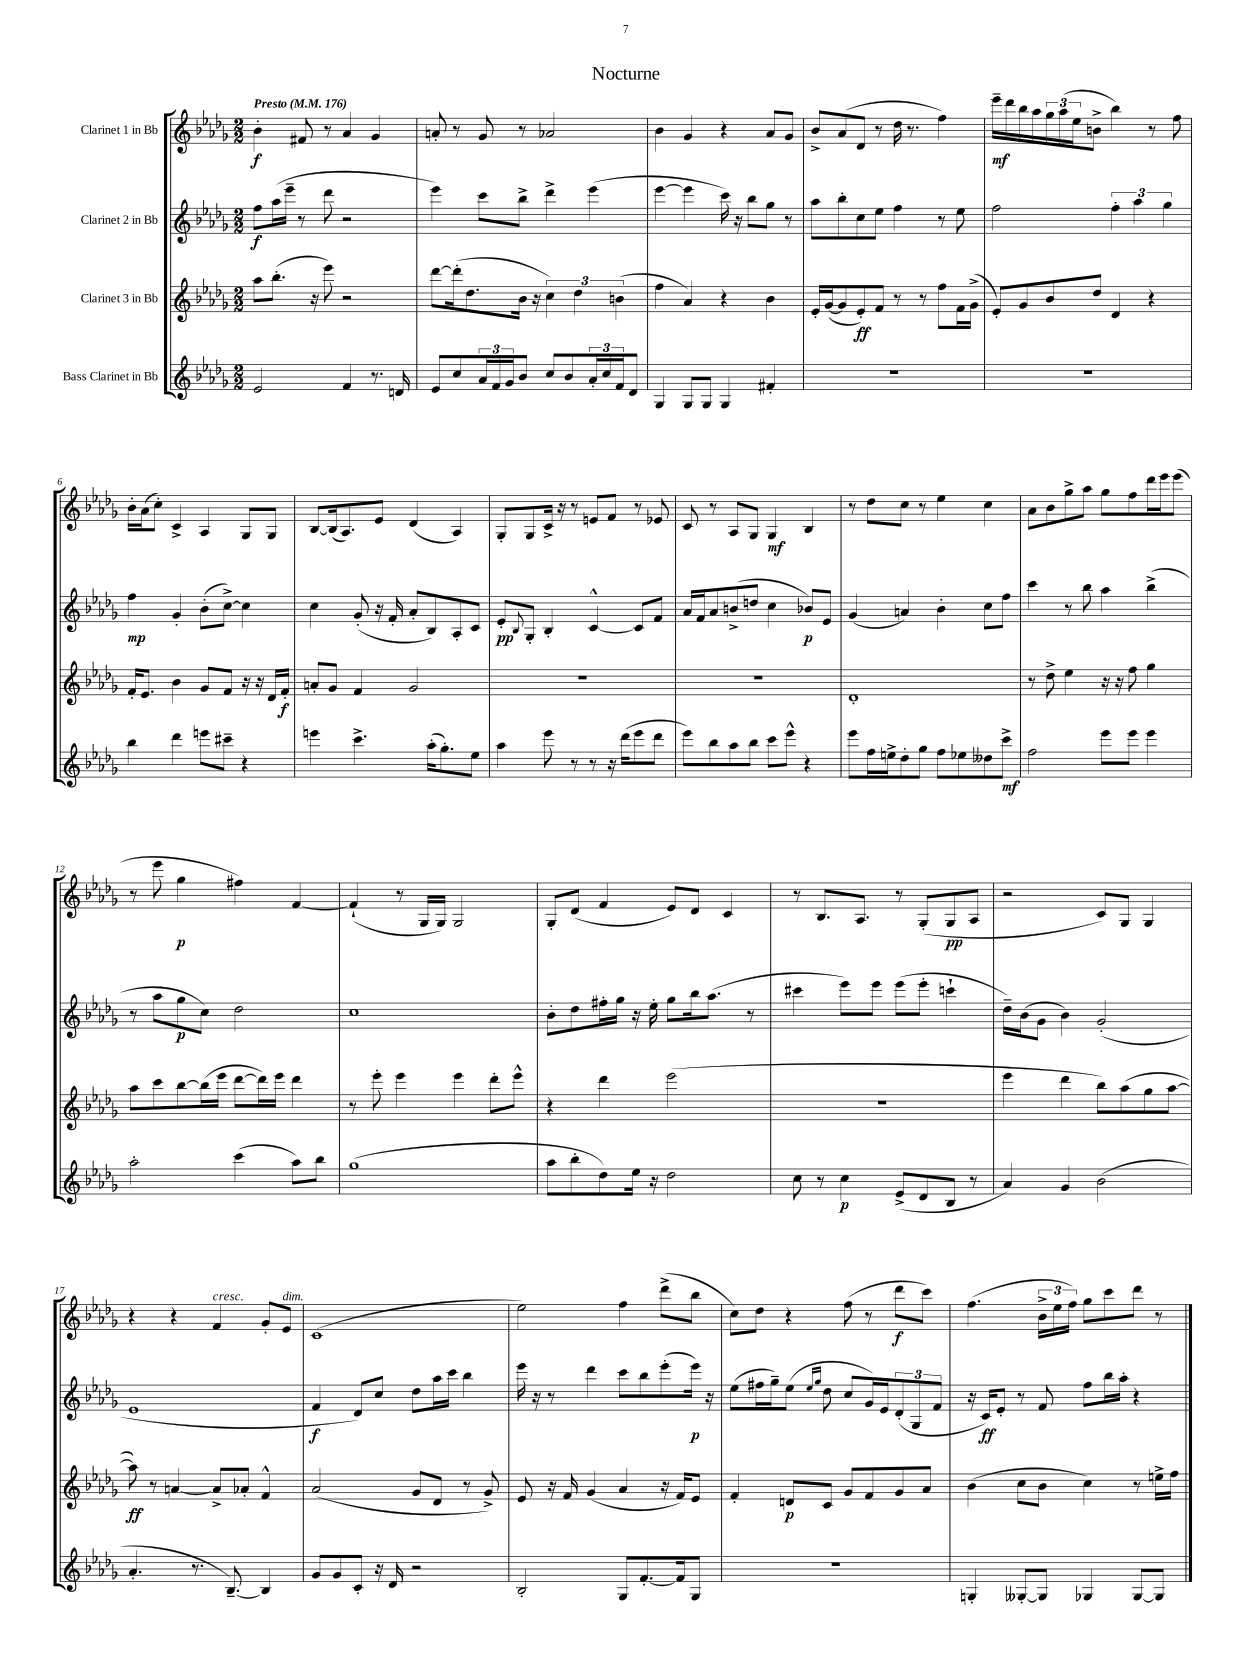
\header { title = "Nocturne" }
<<
\new StaffGroup <<
\new Staff = "s0" \with { instrumentName = "Clarinet 1 in Bb" } {
    \clef treble \key des \major \numericTimeSignature \time 2/2 \tempo "Presto" 4 = 176
    bes'4-.\f fis'8 r8 aes'4 ges'4 |
    a'8-. r8 ges'8 r8 aes'2 |
    bes'4 ges'4 r4 aes'8 ges'8 |
    bes'8-> aes'8( des'8 r8 des''16 r8. f''4) |
    ees'''16--\mf des'''16 bes''16 aes''16 \tuplet 3/2 { ges''16 aes''16( ees''16 } b'8-> bes''4) r8 f''8 |
    bes'16-. aes'16( c''8-.) c'4-> aes4 ges8 ges8 |
    bes8~ bes16( aes8.) ees'8 des'4( aes4) |
    ges8-. ges8 c'16-> r16 r8 e'8 f'8 r8 ees'8 |
    c'8 r8 aes8 ges8 ges4\mf bes4 |
    r8 des''8 c''8 r8 ees''4 c''4 |
    aes'8 bes'8 ges''8-> aes''8 ges''8 f''8 des'''16 ees'''16 ees'''8( |
    r8 ees'''8 ges''4\p fis''4) f'4~ |
    f'4-!( r8 ges16 ges16) ges2 |
    ges8-. des'8( f'4 ees'8) des'8 c'4 |
    r8 bes8. aes8. r8 ges8-.( ges8\pp aes8 |
    r2 c'8) ges8 ges4 |
    r4 r4 f'4^\markup { \italic "cresc." } ges'8-. ees'8^\markup { \italic "dim." } |
    c'1( |
    ees''2) f''4 des'''8->( bes''8 |
    c''8) des''8 r4 f''8( r8 des'''8\f c'''8) |
    f''4.( \tuplet 3/2 { bes'16-> ees''16 f''16) } ges''8 c'''8 des'''8 r8 \bar "|." |
}
\new Staff = "s1" \with { instrumentName = "Clarinet 2 in Bb" } {
    \clef treble \key des \major \numericTimeSignature \time 2/2
    f''8\f aes''16( ees'''16-- r8 des'''8 r2 |
    ees'''4) c'''8 bes''8-> des'''4-> ees'''4( |
    ees'''4~ ees'''4 c'''16) r16 bes''8 ges''8 r8 |
    aes''8 bes''8-. c''8 ees''8 f''4 r8 ees''8 |
    f''2 \tuplet 3/2 { f''4-. aes''4 ges''4 } |
    f''4\mp ges'4-. bes'8-.( c''8~->) c''4 |
    c''4 ges'8-.( r16 f'16-. aes'8-. bes8) aes8-. c'8 |
    ees'8-.\pp \appoggiatura { bes8 } ges8-. bes4-. c'4~-^ c'8 f'8 |
    aes'16 f'16 aes'8 b'8->( d''8 c''4 bes'8\p) ees'8 |
    ges'4( a'4) bes'4-. c''8 f''8 |
    c'''4 r8 bes''8 aes''4 bes''4->( |
    r8 aes''8 ges''8\p c''8) des''2 |
    c''1 |
    bes'8-. des''8 fis''16-. ges''16 r16 ees''16-. ges''8 bes''16 aes''8.( r8 |
    cis'''4 ees'''8) ees'''8 ees'''8( ees'''8-. c'''4-! |
    des''16--) bes'16( ges'8 bes'4) ges'2-.( |
    ees'1 |
    f'4\f des'8) c''8 des''8 aes''16 c'''16 bes''4 |
    ees'''16 r16 r8 des'''4 c'''8 bes''8 ees'''8-.( ees'''16\p) r16 |
    ees''8( fis''16 ges''16--) ees''8( \grace { ees''16 ges''16 } des''8 c''8 ges'16) ees'16 \tuplet 3/2 { des'8-.( ges8 f'8 } |
    r16 c'16\ff) ees'8-. r8 f'8 f''8 bes''16 aes''16-. r4 \bar "|." |
}
\new Staff = "s2" \with { instrumentName = "Clarinet 3 in Bb" } {
    \clef treble \key des \major \numericTimeSignature \time 2/2
    aes''8 bes''8.-.( r16 ees'''8) r2 |
    des'''8~ des'''16-.( des''8. bes'16 r16 \tuplet 3/2 { c''4) des''4 b'4( } |
    f''4 aes'4) r4 bes'4 |
    ees'16-. ges'16~( ges'8 ees'8-.\ff) f'8 r8 r8 f''8 f'16 ges'16->( |
    ees'8-.) ges'8 bes'8 des''8 des'4 r4 |
    f'16-. ees'8. bes'4 ges'8 f'8 r16 r16 des'16 f'16-.\f |
    a'8-. ges'8 f'4 ges'2 |
    R1 |
    R1 |
    des'1-. |
    r8 des''8-> ees''4 r16 r16 f''8 ges''4 |
    aes''8 c'''8 bes''8~ bes''16( ees'''16 des'''8~ des'''16) ees'''16 des'''4 |
    r8 ees'''8-. ees'''4 ees'''4 des'''8-. ees'''8-^ |
    r4 des'''4 ees'''2( |
    R1 |
    ees'''4 des'''4 bes''8) aes''8( ges''8 aes''8~ |
    aes''8\ff) r8 a'4~ a'8-> aes'8-. f'4-^ |
    aes'2( ges'8 des'8 r8 ges'8->) |
    ees'8 r16 f'16 ges'4( aes'4 r16 f'16) ees'8 |
    f'4-. d'8\p c'8 ges'8 f'8 ges'8 aes'8 |
    bes'4( c''8 bes'8 c''4) r8 e''16-> f''16 \bar "|." |
}
\new Staff = "s3" \with { instrumentName = "Bass Clarinet in Bb" } {
    \clef treble \key des \major \numericTimeSignature \time 2/2
    ees'2 f'4 r8. d'16 |
    ees'8 c''8 \tuplet 3/2 { aes'16 f'16 ges'16 } bes'8 c''8 bes'8 \tuplet 3/2 { aes'16-. c''16 f'16 } des'8 |
    ges4 ges8 ges8 ges4 fis'4-. |
    R1 |
    R1 |
    bes''4 des'''4 e'''8 cis'''8-- r4 |
    e'''4 c'''4.-> aes''16-.( ges''8.-.) ees''8 |
    aes''4 ees'''8 r8 r8 r16 des'''16( ees'''8 des'''8 |
    ees'''8) bes''8 aes''8 bes''8 c'''8 ees'''8-^ r4 |
    ees'''8 f''16 e''16-> des''8-. ges''8 f''8 ees''8 deses''8 c'''8->\mf |
    f''2 ees'''8 ees'''8 ees'''4 |
    aes''2-. c'''4( aes''8) bes''8 |
    ges''1( |
    aes''8 bes''8-. des''8) ees''16 r16 des''2 |
    c''8 r8 c''4\p ees'8->( des'8 bes8 r8 |
    aes'4) ges'4 bes'2( |
    aes'4.-. r8. bes8.~--) bes4 |
    ges'8 ges'8 c'8-. r16 des'16 r2 |
    bes2-. ges8 f'8.~-. f'16 ges8 |
    r1 |
    g4-. geses8~-. geses8 ges4 ges8~ ges8 \bar "|." |
}
>>
>>
